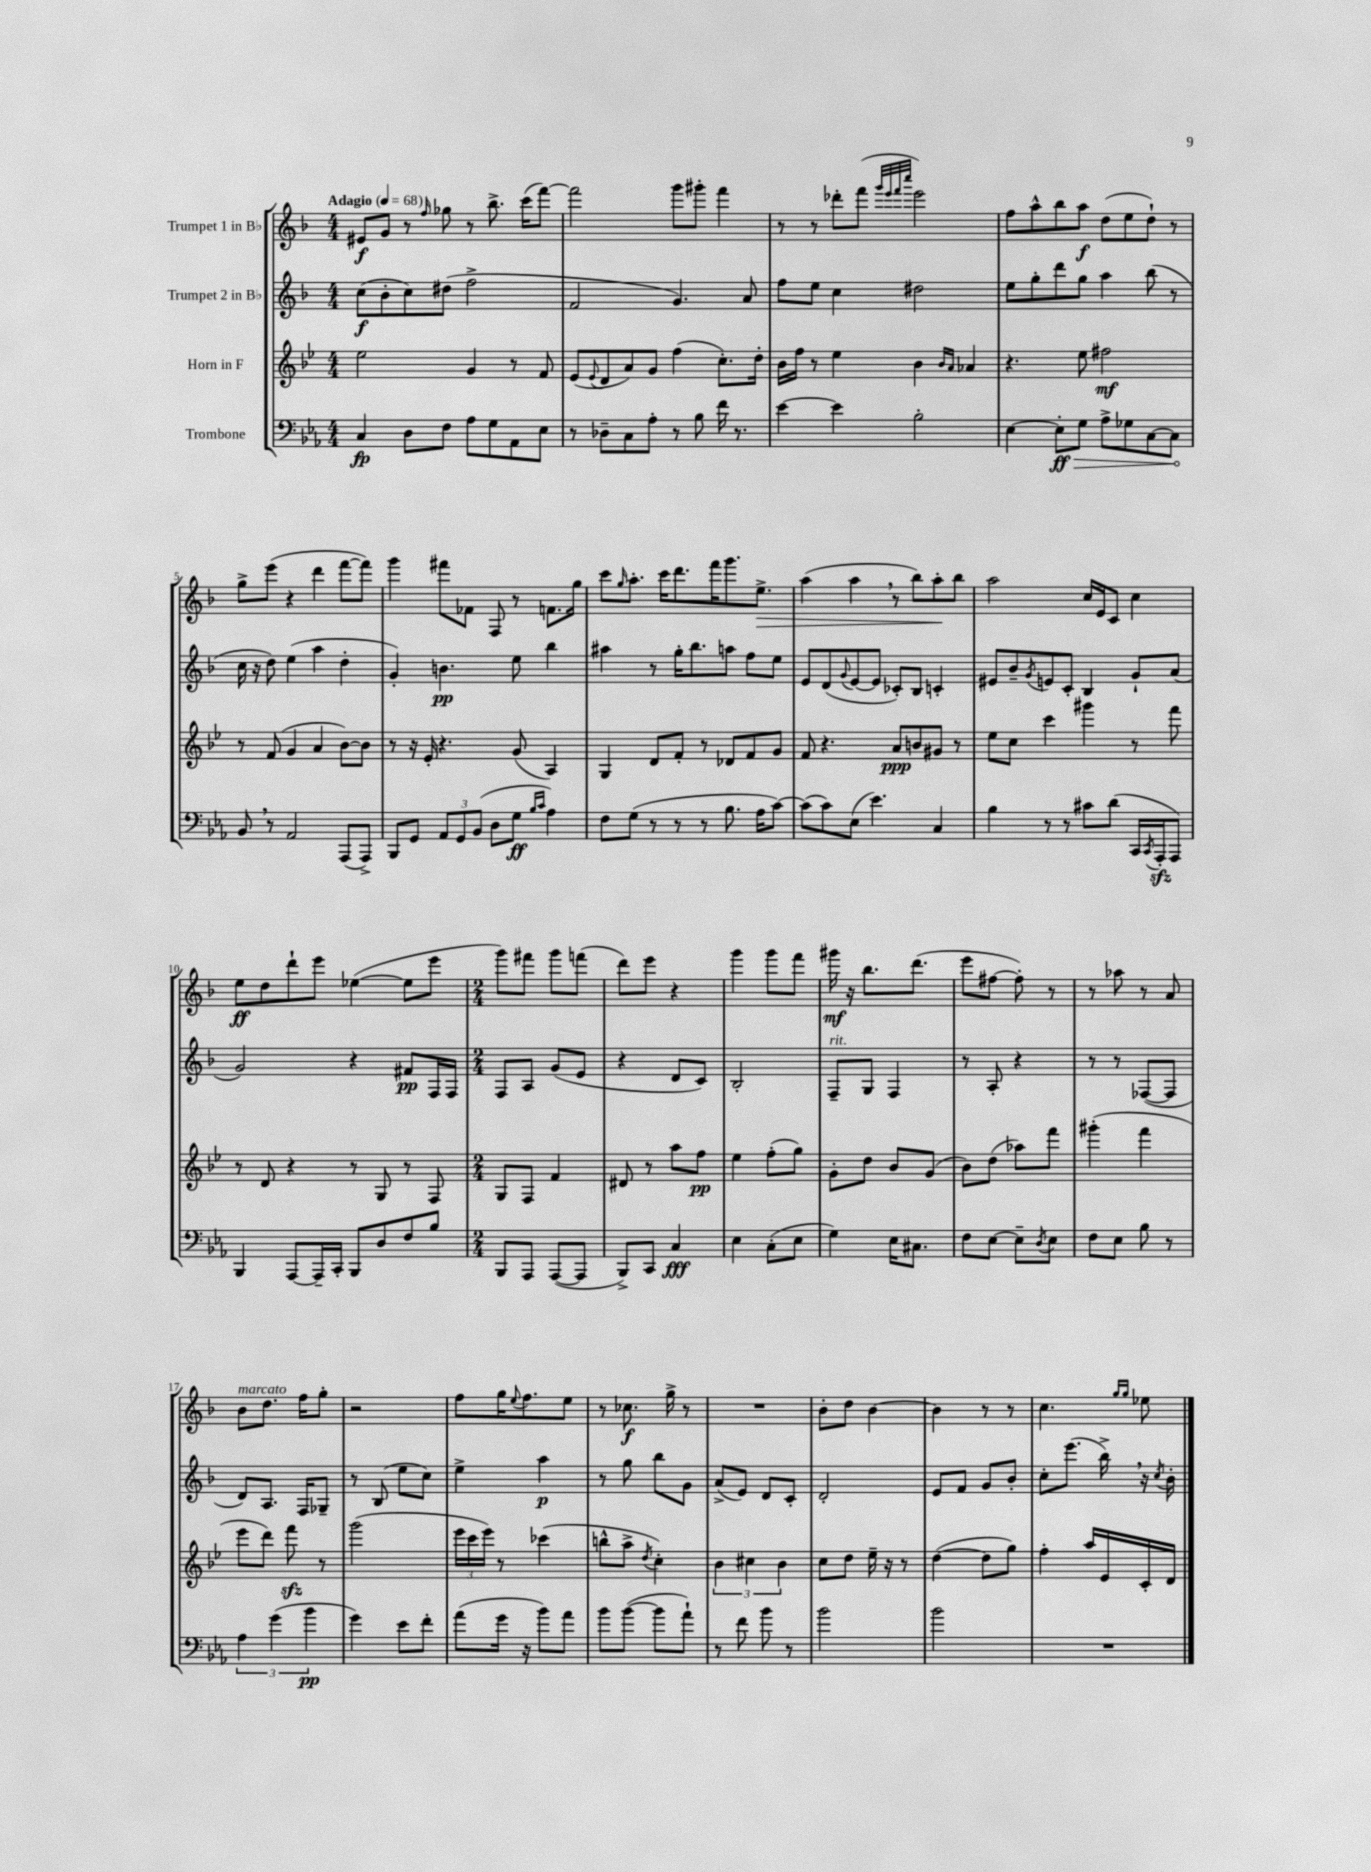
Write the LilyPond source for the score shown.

<<
\new StaffGroup <<
\new Staff = "s0" \with { instrumentName = "Trumpet 1 in Bb" } {
    \clef treble \key f \major \numericTimeSignature \time 4/4 \tempo "Adagio" 4 = 68
    eis'8\f g'8 r8 \grace { f''16 } ges''8 r8 bes''8.-> c'''16( f'''8~) |
    f'''2 g'''8 gis'''8-. f'''4 |
    r8 r8 des'''8-. f'''8( \grace { g'''32 e'''32 f'''32 c''''32 } e'''2) |
    f''8 a''8-^ bes''8 a''8\f d''8( e''8 d''8-!) r8 |
    g''8-> e'''8( r4 d'''4 f'''8~ f'''8) |
    g'''4 fis'''8 fes'8 f8 r8 f'8. g''16 |
    c'''8 \grace { g''16 } a''8.-. c'''16 d'''8. f'''16 g'''8. e''8.->\> |
    a''4( a''4 \breathe r8 bes''8) a''8-.\! bes''8 |
    a''2 c''16 e'16 c'8 c''4 |
    e''8\ff d''8 d'''8-! e'''8 ees''4~( ees''8 e'''8 |
    \numericTimeSignature \time 2/4 g'''8) fis'''8 g'''8 f'''8( |
    d'''8) e'''8 r4 |
    g'''4 g'''8 f'''8 |
    gis'''16\mf r16 bes''8. d'''8.( |
    e'''8 fis''8~ fis''8-.) r8 |
    r8 aes''8 r8 a'8 |
    bes'8^\markup { \italic "marcato" } d''8. f''16 g''8-. |
    r2 |
    f''8 g''16 \appoggiatura { e''8 } f''8. e''8 |
    r8 ces''8.\f g''16-> r8 |
    R2 |
    bes'8-. d''8 bes'4~ |
    bes'4 r8 r8 |
    c''4. \grace { g''16 g''16 } ees''8 \bar "|." |
}
\new Staff = "s1" \with { instrumentName = "Trumpet 2 in Bb" } {
    \clef treble \key f \major \numericTimeSignature \time 4/4
    c''8\f( bes'8-. c''8) dis''8( f''2-> |
    f'2 g'4.) a'8 |
    f''8 e''8 c''4 dis''2 |
    e''8 g''8-. d'''8 g''8 a''4 bes''8( r8 |
    c''16 r16 d''8) e''4( a''4 d''4-. |
    g'4-.) b'4.\pp e''8 bes''4 |
    ais''4 r8 g''16-. bes''8. a''8 f''8 e''8 |
    e'8 d'8( \appoggiatura { g'8 } e'8~ e'8 ces'8-.) bes8 c'4-. |
    eis'8 bes'8-- \acciaccatura { g'8 } e'8 c'8-. bes4 g'8-! a'8( |
    g'2) r4 fis'8\pp f16 f16 |
    \numericTimeSignature \time 2/4 f8 a8 g'8( e'8 |
    r4 d'8 c'8) |
    bes2-. |
    f8--^\markup { \italic "rit." } g8 f4 |
    r8 a8-. r4 |
    r8 r8 fes8~( fes8 |
    d'8) a8. f16 ges8-- |
    r8 bes8( e''8 c''8) |
    e''4-> a''4\p |
    r8 g''8 bes''8 g'8 |
    a'8->( e'8) d'8 c'8-. |
    d'2-. |
    e'8 f'8 g'8 bes'8-. |
    c''8-. e'''8.( bes''16->) \breathe r16 \acciaccatura { c''8 } bes'16-. \bar "|." |
}
\new Staff = "s2" \with { instrumentName = "Horn in F" } {
    \clef treble \key bes \major \numericTimeSignature \time 4/4
    ees''2 g'4 r8 f'8 |
    ees'8( \appoggiatura { ees'8 } d'8 a'8) g'8 f''4( c''8.-.) d''16-. |
    bes'16 f''16 r8 ees''4 bes'4 \grace { bes'16 a'16 } aes'4 |
    r4. ees''8 fis''2\mf |
    r8 f'8( g'4 a'4 bes'8~) bes'8 |
    r8 r16 ees'16-. r4. g'8( a4) |
    g4 d'8 f'8-. r8 des'8 f'8 g'8 |
    f'8 r4. a'8\ppp b'8 gis'8 r8 |
    ees''8 c''8 c'''4 gis'''4 r8 f'''8 |
    r8 d'8 r4 r8 g8 r8 f8 |
    \numericTimeSignature \time 2/4 g8 f8 f'4 |
    dis'8 r8 a''8 f''8\pp |
    ees''4 f''8-.( g''8) |
    g'8-. d''8 bes'8 g'8( |
    bes'8) d''8( aes''8) f'''8 |
    gis'''4-.( f'''4 |
    ees'''8 d'''8) f'''8\sfz r8 |
    g'''2( |
    \tuplet 3/2 { ees'''16 c'''16 ees'''16) } r8 ces'''4( |
    b''8-^ a''8-> \acciaccatura { d''8 } c''4-.) |
    \tuplet 3/2 { bes'4 cis''4 bes'4 } |
    c''8 d''8 ees''16-- r16 r8 |
    d''4~( d''8 g''8) |
    f''4-. a''16 ees'16 c'16-. d'16 \bar "|." |
}
\new Staff = "s3" \with { instrumentName = "Trombone" } {
    \clef bass \key ees \major \numericTimeSignature \time 4/4
    c4\fp d8 f8 aes8 g8 aes,8 ees8 |
    r8 des8-- c8 aes8-. r8 bes8 f'16 r8. |
    ees'4~ ees'4 bes2-. |
    ees4~ \once \override Hairpin.circled-tip = ##t ees8-.\ff\> g8 aes8-> ges8 c8~ c8\! |
    bes,8 \breathe r8 aes,2 aes,,8( aes,,8->) |
    bes,,8 g,8 \tuplet 3/2 { aes,8 g,8 bes,8( } d8 g8\ff \grace { bes16 c'16 } aes4) |
    f8 g8( r8 r8 r8 bes8. aes16 c'8~) |
    c'8( c'8) ees8( ees'4.) c4 |
    bes4 r8 r8 cis'8 d'8( c,16 \acciaccatura { c,8 } aes,,16-.\sfz aes,,8) |
    bes,,4 aes,,8~ aes,,16-- c,16-. bes,,8 d8 f8 bes8 |
    \numericTimeSignature \time 2/4 bes,,8 aes,,8 aes,,8~( aes,,8 |
    bes,,8->) c,8 c4\fff |
    ees4 c8-.( ees8 |
    g4) ees16 cis8. |
    f8 ees8~ ees8-- \acciaccatura { d8 } ees8 |
    f8 ees8 bes8 r8 |
    \tuplet 3/2 { aes4 g'4( bes'4\pp } |
    g'4) ees'8 f'8-. |
    aes'8( g'16 r16 bes'8) aes'8 |
    bes'8 bes'8~( bes'8 aes'8-!) |
    r8 f'8 bes'8 r8 |
    bes'2 |
    bes'2 |
    R2 \bar "|." |
}
>>
>>
